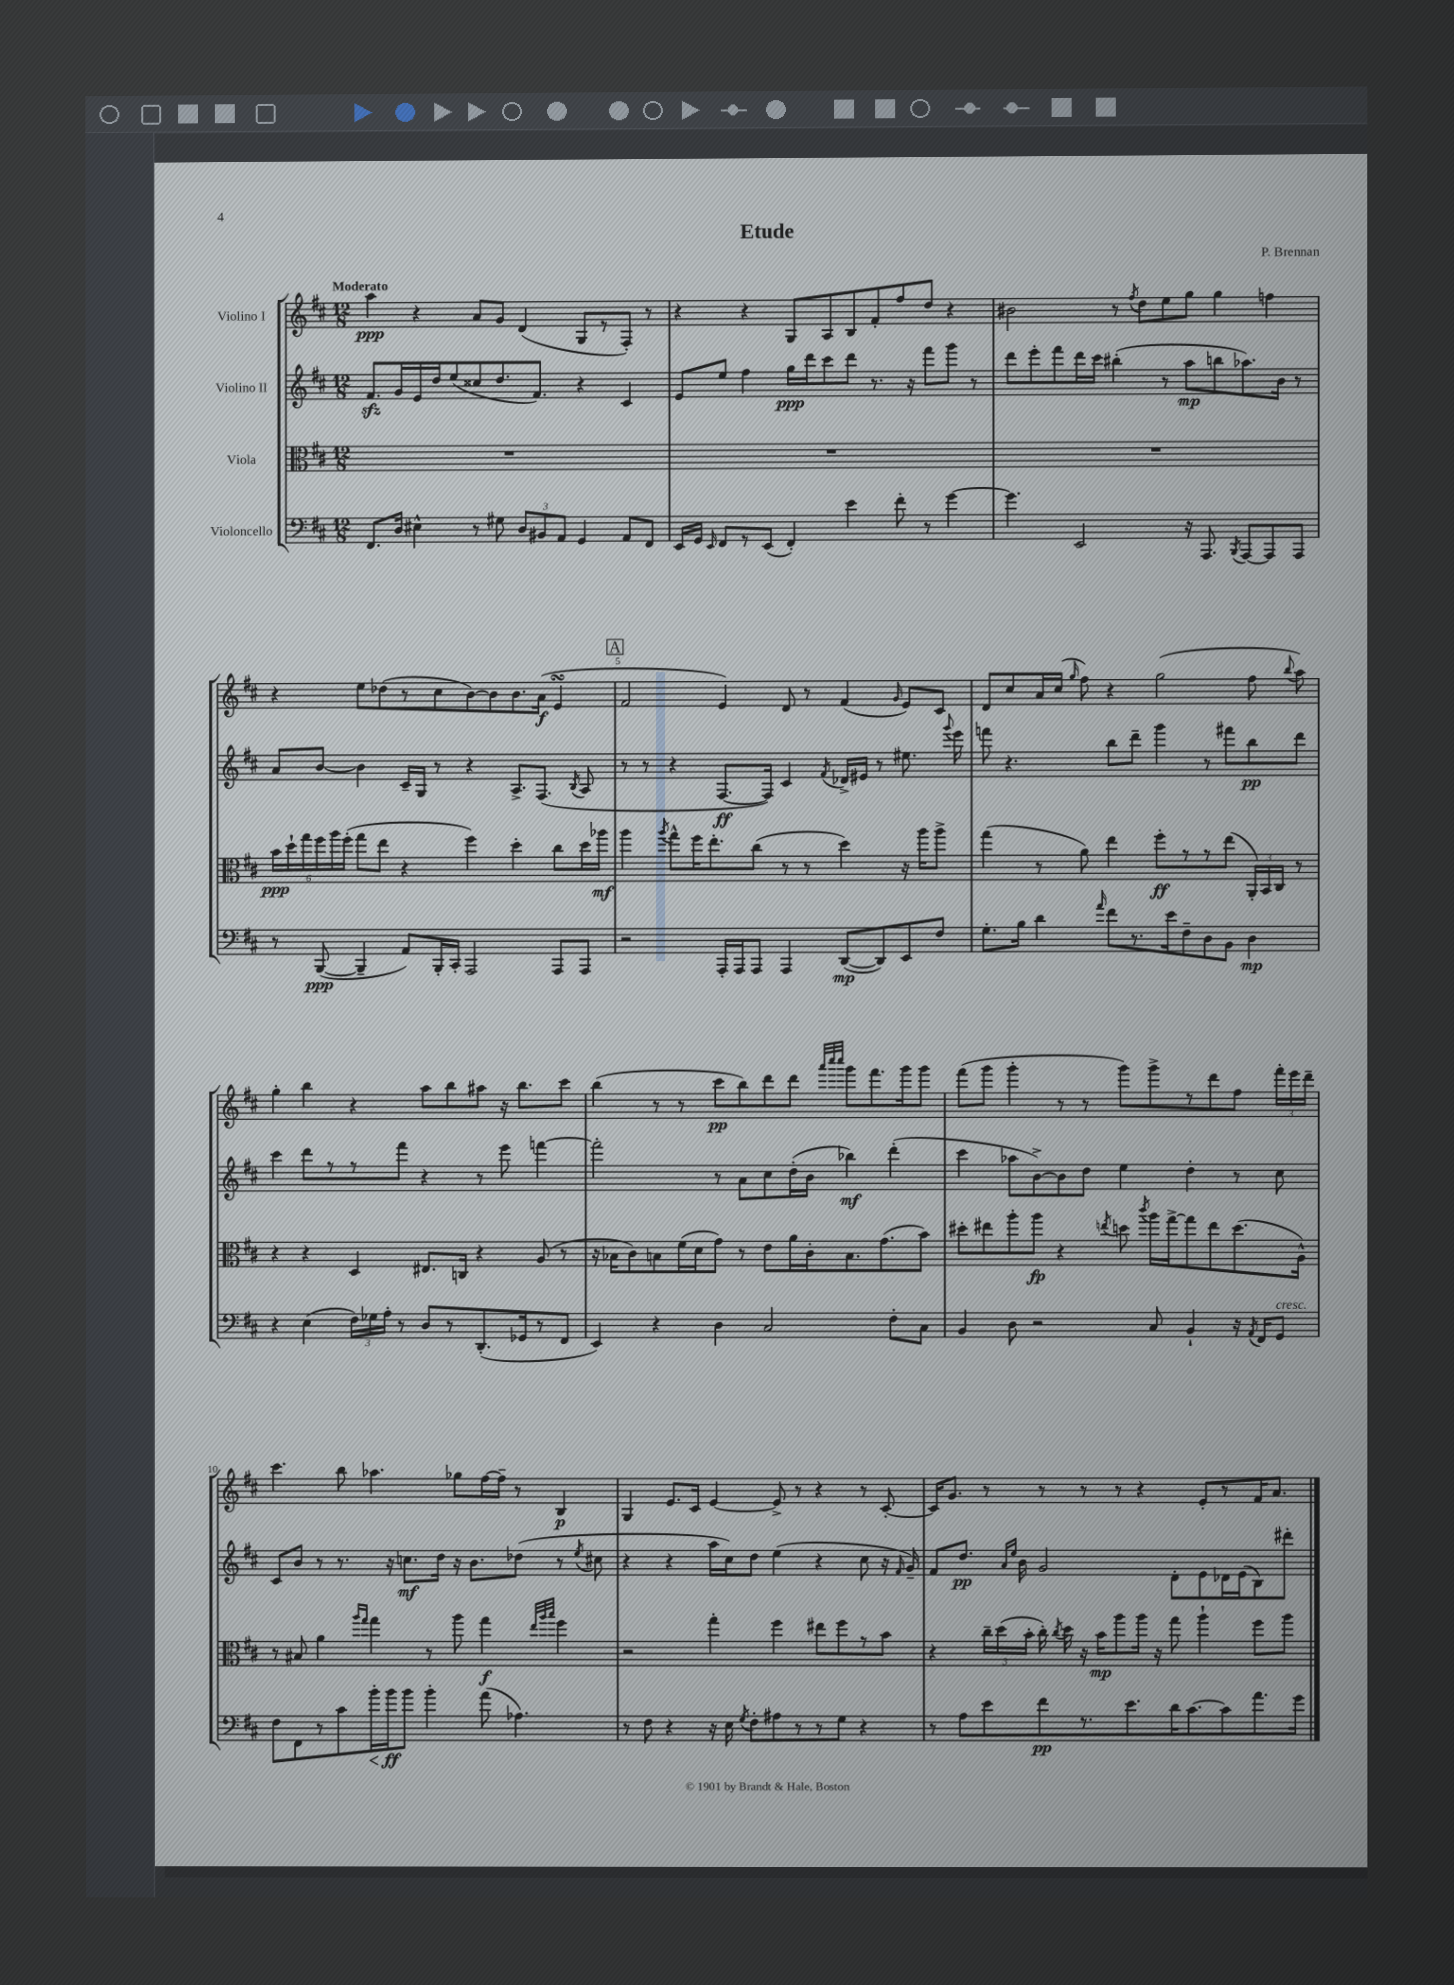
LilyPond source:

\header { title = "Etude" composer = "P. Brennan" }
<<
\new StaffGroup <<
\new Staff = "s0" \with { instrumentName = "Violino I" } {
    \clef treble \key d \major \numericTimeSignature \time 12/8 \tempo "Moderato"
    \autoBeamOff a''4\ppp r4 a'8[ g'8] d'4( g8[ r8 fis8]-.) r8 |
    r4 r4 g8[ a8 b8 fis'8-. fis''8 d''8] r4 |
    bis'2 r8 \acciaccatura { fis''8 } d''8[ e''8 g''8] g''4 f''4 |
    r4 e''8[ des''8( r8 cis''8 b'8~) b'8 b'8. a'16]\f( e'4\turn |
    \mark \markup { \box "A" } fis'2 e'4) d'8 r8 fis'4( \grace { g'16 } e'8[) cis'8] |
    d'8[ cis''8 a'16 cis''16]( \grace { g''16 } fis''8) r4 g''2( fis''8 \appoggiatura { b''8 } a''8) |
    g''4-. b''4 r4 a''8[ b''8 ais''8] r16 b''8.[ cis'''8] |
    b''4( r8 r8 cis'''8[\pp b''8) d'''8 d'''8] \grace { a'''32[ cis''''32 cis''''32] } g'''8[ fis'''8. g'''16 g'''8] |
    fis'''8[( g'''8] g'''4-. r8 r8 g'''8[) g'''8-> r8 d'''8 fis''8] \tuplet 3/2 { fis'''16[-. e'''16 d'''16]-- } |
    cis'''4. b''8 aes''4. ges''8[ fis''16~ fis''16]-- r8 b4\p |
    g4 e'8.[ cis'16] e'4~ e'8-> r8 r4 r8 cis'8~-. |
    cis'16[ g'8.] r8 r8 r8 r8 r4 e'8[-. r8 fis'16 a'8.] \bar "|." |
}
\new Staff = "s1" \with { instrumentName = "Violino II" } {
    \clef treble \key d \major \numericTimeSignature \time 12/8
    \autoBeamOff fis'8.[\sfz g'16 e'16 d''16 e''8( cisis''8 d''8. fis'8.]) r4 cis'4 |
    e'8[ e''8] fis''4 g''16[\ppp d'''16 cis'''8 d'''8] r8. r16 fis'''8[ g'''8] r8 |
    d'''8[ e'''8-. fis'''8 d'''16 cis'''16] bis''4-.( r8 a''8[\mp b''8 aes''8.) b'16] r8 |
    a'8[ b'8]~ b'4 cis'16[-- g16] r8 r4 a8.[-> fis8.]( \acciaccatura { b8 } a8 |
    \mark \markup { \box "A" } r8 r8 r4 fis8.[~\ff fis16]) cis'4 \acciaccatura { fis'8 } des'16[-> eis'16] r8 eis''8. \appoggiatura { g'''8 } e'''16 |
    f'''8 r4. b''8[ d'''8]-- g'''4 r8 fis'''8[ b''8\pp d'''8] |
    cis'''4 d'''8[ r8 r8 fis'''8] r4 r8 e'''8 f'''4~ |
    f'''2-. r8 a'8[ cis''8 d''16-.( b'16] bes''4\mf) d'''4-.( |
    cis'''4 aes''8[ b'8~->) b'8 d''8] e''4 d''4-. r8 cis''8 |
    cis'8[ b'8] r8 r8. r16 c''8.[\mf d''16] r16 b'8.[ des''8]( r8 \acciaccatura { e''8 } cis''8 |
    r4 r4 a''16[ cis''16) d''8] e''4( r4 cis''8 r16 \grace { fis'16 } g'16--) |
    fis'8[ d''8.]\pp \grace { a'16[ e''16] } b'16 g'2 d'8[-. e'8 des'16 e'16( b8) dis'''8]-. \bar "|." |
}
\new Staff = "s2" \with { instrumentName = "Viola" } {
    \clef alto \key d \major \numericTimeSignature \time 12/8
    \autoBeamOff R1. |
    R1. |
    R1. |
    \tuplet 6/4 { b'16[\ppp d''16-! g''16 fis''16 a''16 fis''16]-.( } g''8[ e''8] r4 fis''4) d''4-. cis''8[ d''16 aes''16]\mf |
    \mark \markup { \box "A" } a''4 \acciaccatura { a''8 } g''8[-^ fis''16 e''8.-. cis''8]( r8 r8 d''4) r16 a''16[ a''8]-> |
    g''4( r8 a'8) e''4 fis''8[-.\ff r8 r8 e''8]( \tuplet 3/2 { a,16[-.) b,16 cis16] } r8 |
    r4 r4 d4 eis8.[ c16] r4 a8( r8 |
    r16 bes16[ cis'8) b8 fis'16( d'16 g'8]) r8 e'8[ a'16 cis'16-. b8. g'8.( b'8]) |
    dis''8[-. eis''8 a''8-. a''8]\fp r4 \acciaccatura { e''8 } d''8 \acciaccatura { cis'''8 } a''16[ g''16~-> g''8 e''8 d''8.( a16]-^) |
    r8 bis8 a'4 \grace { a''16[ g''16] } g''4 r8 a''8 g''4\f \grace { e''32[ a''32 b''32] } fis''4 |
    r2 g''4-. fis''4 eis''8[ fis''8 r8 b'8] |
    r4 \tuplet 3/2 { cis''16[-- d''16( b'16]-. } cis''16-.) \acciaccatura { cis''8 } d''16 r16 b'16[\mp a''8 a''16] r16 g''8 a''4-! fis''8[ a''8] \bar "|." |
}
\new Staff = "s3" \with { instrumentName = "Violoncello" } {
    \clef bass \key d \major \numericTimeSignature \time 12/8
    \autoBeamOff fis,8.[ d16] eis4-^ r8 gis8 \tuplet 3/2 { d8[ bis,8 a,8] } g,4 a,8[ fis,8] |
    e,16[ g,16] \grace { e,16 } fis,8[ r8 e,8]( fis,4-.) e'4 fis'8-. r8 g'4~ |
    g'4. e,2 r16 a,,8. \acciaccatura { b,,8 } a,,8[~ a,,8 a,,8] |
    r8 b,,8~\ppp( b,,4-- a,8[) b,,16-. cis,16]-. a,,2 a,,8[ a,,8] |
    \mark \markup { \box "A" } r2 a,,16[-. a,,16 a,,8] a,,4 d,8[~\mp( d,8) e,8 fis8] |
    g8.[-. b16] d'4 \grace { a'16 } fis'8[ r8. e'16 fis8-- d8 b,8] d4\mp |
    r4 e4( \tuplet 3/2 { fis16[) ges16 a16]-. } r8 d8[ r8 d,8.-.( ges,16 r8 fis,8] |
    e,4) r4 d4 cis2 fis8[-. cis8] |
    b,4 d8 r2 cis8 b,4-! r16 \acciaccatura { a,8 } fis,16[ g,8]^\markup { \italic "cresc." } |
    fis8[ fis,8 r8 cis'8 b'16-.\< b'16\ff\! b'8] b'4-. a'8( aes4.) |
    r8 fis8 r4 r16 e16 \acciaccatura { g8 } fis8[-. ais8 r8 r8 g8] r4 |
    r8 a8[ e'8 fis'8\pp r8. e'8. d'16 cis'8.~ cis'8 a'8. g'16] \bar "|." |
}
>>
>>
\layout { \context { \Score \override BarNumber.break-visibility = ##(#f #t #t) barNumberVisibility = #(every-nth-bar-number-visible 5) } }
